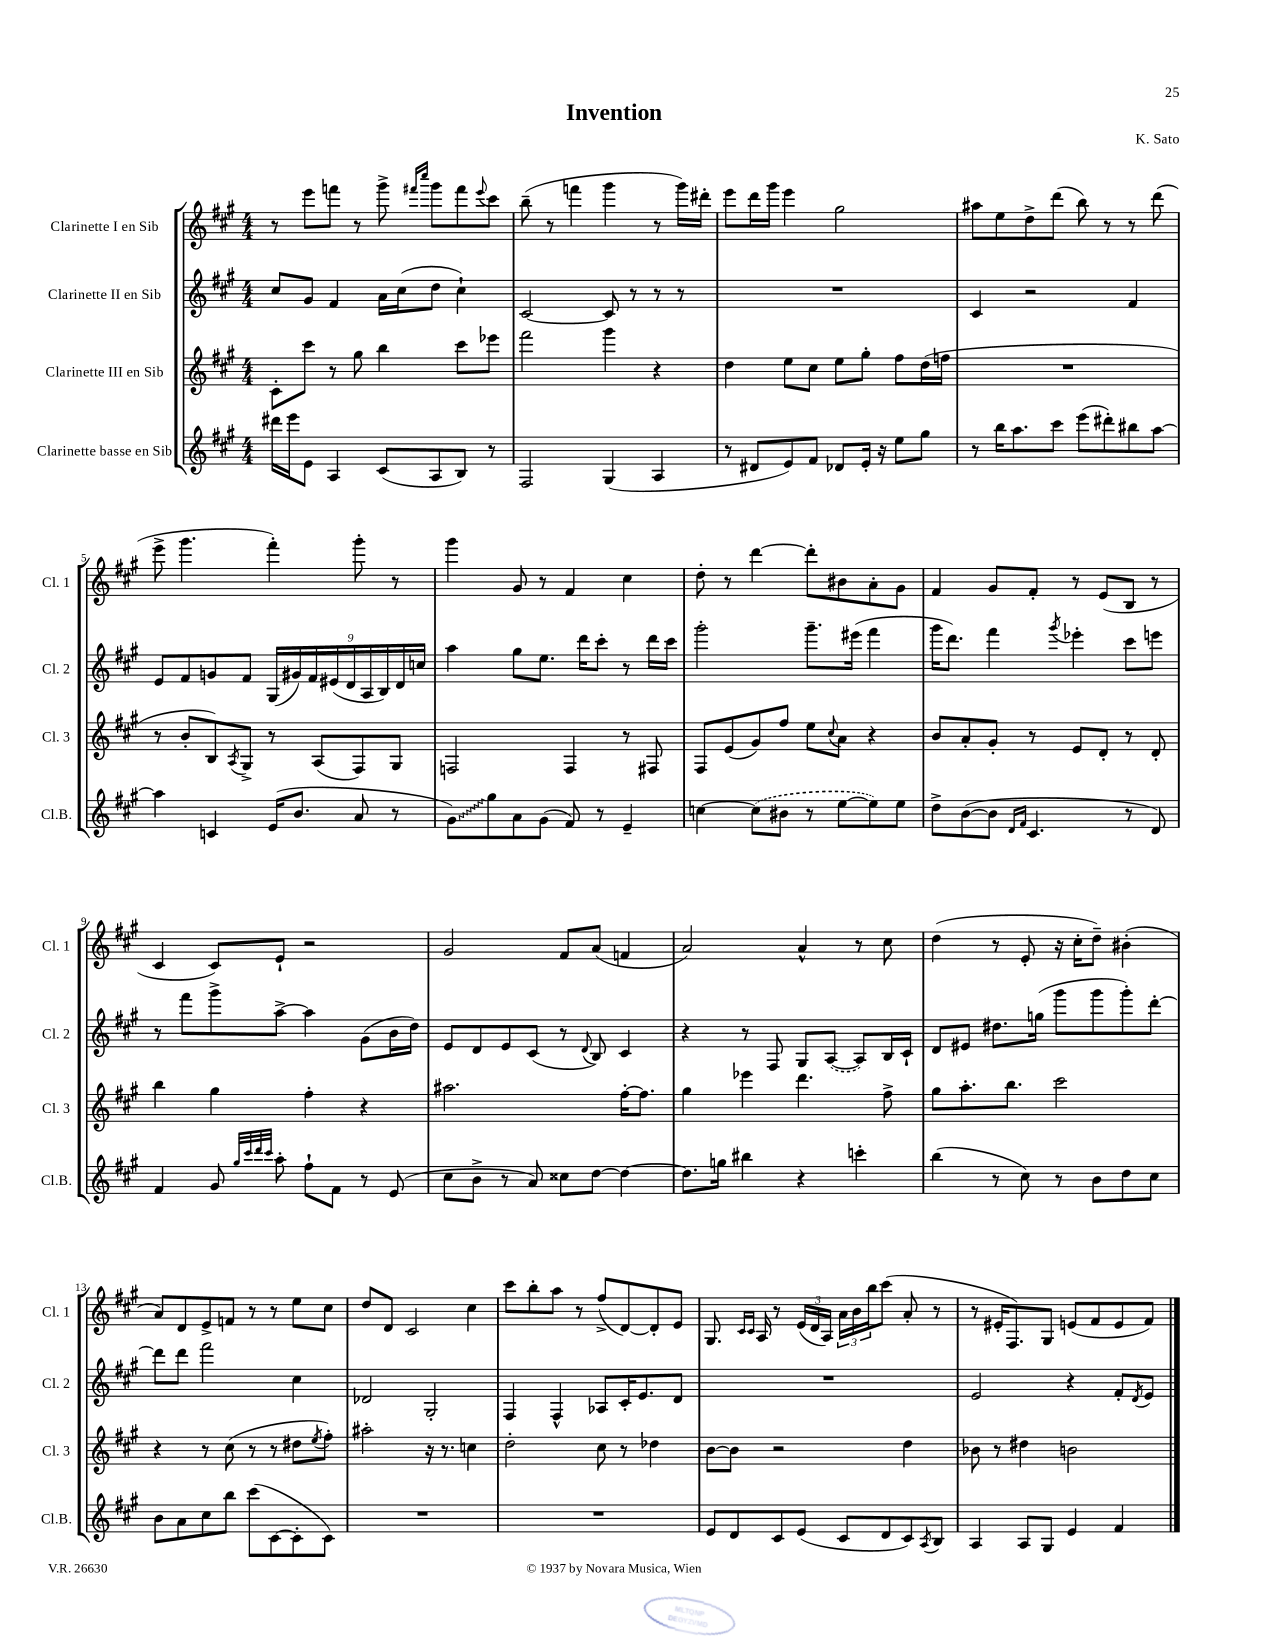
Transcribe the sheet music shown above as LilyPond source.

\header { title = "Invention" composer = "K. Sato" }
<<
\new StaffGroup <<
\new Staff = "s0" \with { instrumentName = "Clarinette I en Sib" shortInstrumentName = "Cl. 1" } {
    \clef treble \key a \major \numericTimeSignature \time 4/4
    r8 e'''8 f'''8 r8 gis'''8-> \grace { fis'''16 cis''''16 } gis'''8 fis'''8 \appoggiatura { e'''8 } cis'''8 |
    b''8--( r8 f'''4 gis'''4 r8 gis'''16) dis'''16-. |
    e'''8 d'''16 gis'''16 e'''4 gis''2 |
    ais''8 e''8 d''8-> d'''8( b''8) r8 r8 d'''8( |
    e'''8-> gis'''4. fis'''4-.) gis'''8-. r8 |
    gis'''4 gis'8 r8 fis'4 cis''4 |
    d''8-. r8 d'''4~ d'''8-. bis'8 a'8-. gis'8 |
    fis'4 gis'8 fis'8-. r8 e'8( b8 r8 |
    cis'4 cis'8) e'8-! r2 |
    gis'2 fis'8 a'8( f'4 |
    a'2) a'4-^ r8 cis''8 |
    d''4( r8 e'8-. r16 cis''16-. d''8--) bis'4-.( |
    a'8) d'8 e'8-> f'8 r8 r8 e''8 cis''8 |
    d''8 d'8 cis'2 cis''4 |
    cis'''8 b''8-. a''8 r8 fis''8->( d'8~) d'8-. e'8 |
    gis8. \grace { cis'16 cis'16 } a16 r8 \tuplet 3/2 { e'16( d'16 a16) } \tuplet 3/2 { a'16 b'16 b''16 } cis'''8( a'8-. r8 |
    r8 eis'16-. fis8.) gis8 e'8( fis'8 e'8 fis'8) \bar "|." |
}
\new Staff = "s1" \with { instrumentName = "Clarinette II en Sib" shortInstrumentName = "Cl. 2" } {
    \clef treble \key a \major \numericTimeSignature \time 4/4
    cis''8 gis'8 fis'4 a'16 cis''16( d''8 cis''4-!) |
    cis'2~ cis'8 r8 r8 r8 |
    R1 |
    cis'4 r2 fis'4 |
    e'8 fis'8 g'8 fis'8 \tuplet 9/8 { gis16( gis'16) fis'16 eis'16( d'16 a16 b16) d'16 c''16 } |
    a''4 gis''8 e''8. d'''16 cis'''8-. r8 d'''16 cis'''16 |
    gis'''2-. gis'''8.-- eis'''16( fis'''4 |
    gis'''16 d'''8.) fis'''4 \acciaccatura { gis'''8 } ees'''4-. cis'''8 e'''8 |
    r8 fis'''8 gis'''8-> a''8~-> a''4 gis'8( b'16 d''16) |
    e'8 d'8 e'8 cis'8( r8 \appoggiatura { d'8 } b8) cis'4 |
    r4 r8 fis8 gis8 \once \slurDashed a8~( a8) b16 cis'16-! |
    d'8 eis'8 dis''8. g''16( gis'''8 gis'''8 gis'''8-.) d'''8~-. |
    d'''8 d'''8 fis'''2 cis''4 |
    des'2 gis2-. |
    fis4 fis4-^ aes8 cis'16-. e'8. d'8 |
    R1 |
    e'2 r4 fis'8-. \acciaccatura { d'8 } e'8 \bar "|." |
}
\new Staff = "s2" \with { instrumentName = "Clarinette III en Sib" shortInstrumentName = "Cl. 3" } {
    \clef treble \key a \major \numericTimeSignature \time 4/4
    cis'8-. cis'''8 r8 gis''8 b''4 cis'''8 ees'''8 |
    fis'''2 gis'''4 r4 |
    d''4 e''8 cis''8 e''8 gis''8-. fis''8 d''16( f''16 |
    R1 |
    r8 b'8-. b8) \acciaccatura { a8 } gis8-> r8 a8( fis8) gis8 |
    f2 f4 r8 fis8 |
    fis8 e'8( gis'8) fis''8 e''8 \appoggiatura { cis''8 } a'8 r4 |
    b'8 a'8-. gis'8-. r8 e'8 d'8-. r8 d'8-. |
    b''4 gis''4 fis''4-. r4 |
    ais''2. fis''16~-. fis''8. |
    gis''4 ees'''4 d'''4. fis''8-> |
    gis''8 a''8.-. b''8. cis'''2 |
    r4 r8 cis''8( r8 r8 dis''8 \acciaccatura { e''8 } fis''8-.) |
    ais''2-. r16 r8. c''4 |
    d''2-. cis''8 r8 des''4 |
    b'8~ b'8 r2 d''4 |
    bes'8 r8 dis''4 b'2 \bar "|." |
}
\new Staff = "s3" \with { instrumentName = "Clarinette basse en Sib" shortInstrumentName = "Cl.B." } {
    \clef treble \key a \major \numericTimeSignature \time 4/4
    dis'''16 e'''16 e'8 a4 cis'8( a8 b8) r8 |
    fis2 gis4( a4 |
    r8 dis'8 e'8) fis'8 des'8 e'16-. r16 e''8 gis''8 |
    r8 b''16 a''8. cis'''8 e'''8( dis'''8-.) bis''8 a''8~ |
    a''4 c'4 e'16( b'8. a'8 r8 |
    \once \override Glissando.style = #'zigzag gis'8\glissando) gis''8 a'8 gis'8( fis'8) r8 e'4-- |
    c''4~ \once \slurDashed c''8( bis'8 r8 e''8~ e''8) e''8 |
    d''8-> b'8~( b'8 \grace { d'16 fis'16 } cis'4. r8 d'8) |
    fis'4 gis'8 \grace { gis''32 cis'''32 d'''32 cis'''32 } a''8-. fis''8-! fis'8 r8 e'8( |
    cis''8 b'8-> r8 a'8) cisis''8 d''8~ d''4~ |
    d''8. g''16 bis''4 r4 c'''4-. |
    b''4( r8 cis''8) r8 b'8 d''8 cis''8 |
    b'8 a'8 cis''8 b''8 cis'''8( cis'8~ cis'8-. cis'8) |
    R1 |
    R1 |
    e'8 d'8 cis'8 e'8( cis'8 d'8 cis'8) \acciaccatura { a8 } b8 |
    a4 a8 gis8 e'4 fis'4 \bar "|." |
}
>>
>>
